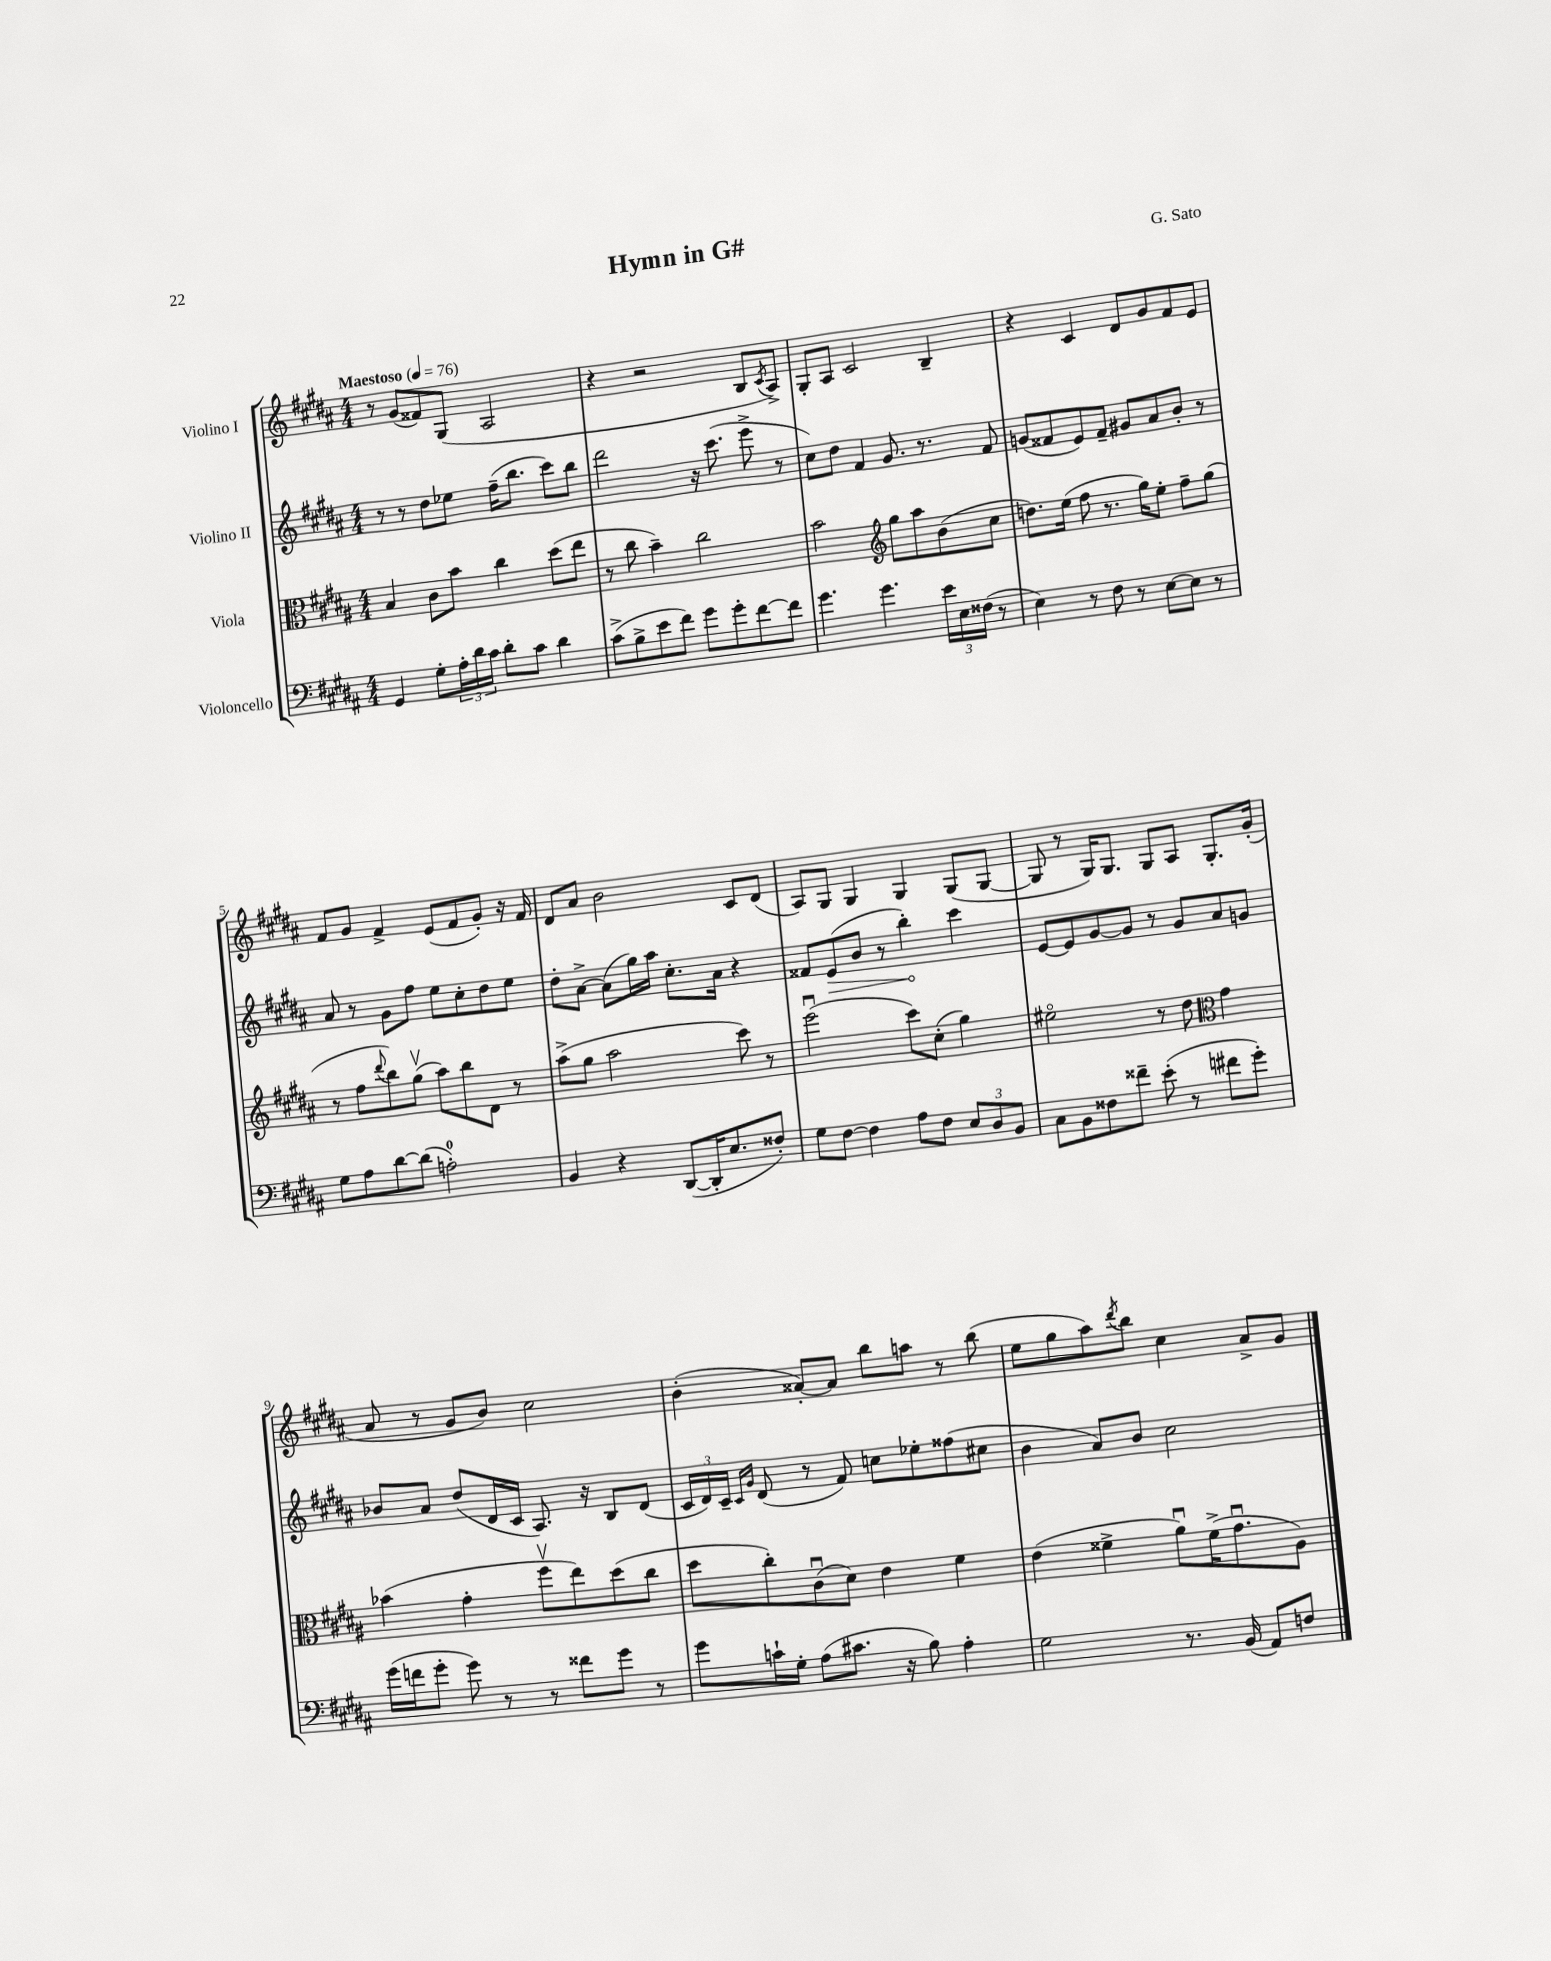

**kern	**kern	**kern	**dynam	**kern
*part4	*part3	*part2	*part2	*part1
*staff4	*staff3	*staff2	*staff2	*staff1
*I"Violoncello	*I"Viola	*I"Violino II	*	*I"Violino I
*clefF4	*clefC3	*clefG2	*	*clefG2
*k[f#c#g#d#a#]	*k[f#c#g#d#a#]	*k[f#c#g#d#a#]	*	*k[f#c#g#d#a#]
*M4/4	*M4/4	*M4/4	*	*M4/4
*MM76	*MM76	*MM76	*	*MM76
=1	=1	=1	=1	=1
!	!	!	!	!LO:TX:a:B:t=Maestoso
4GG#/	4B/	8r	.	8r
.	.	8r	.	(8g#/L
8G#'\L	8c#\L	8dd#\L	.	8f##X/)
24A#'\L	8b\J	8ee-X\J	.	(8G#/J
24d#\	.	.	.	.
24c#\JJ	.	.	.	.
8d#'\L	4cc#\	(16ff#~\KL	.	2A#/
.	.	8.bb\J	.	.
8c#\J	.	.	.	.
4d#\	(8dd#\L	8ccc#\L)	.	.
.	8ee\J	8bb\J	.	.
=2	=2	=2	=2	=2
(8c#^\L	8r	2ddd#\	.	4r
8B^\	8cc#\	.	.	.
8e\	4b~\)	.	.	2r
8f#\J)	.	.	.	.
8g#\L	2cc#\	16r	.	.
.	.	(8.ccc#\	.	.
8g#'\	.	.	.	.
[8f#\	.	8eee^\	.	8B/L
.	.	.	.	8qc#/
8f#\J]	.	8r	.	8A#^/J)
=3	=3	=3	=3	=3
4.g#\	2b\	8cc#\L)	.	8G#'/L
.	.	8dd#\J	.	8A#/J
.	.	4f#/	.	2c#/
4.g#\	.	.	.	.
*	*clefG2	*	*	*
.	8gg#\L	8.g#/	.	.
.	8aa#\	.	.	.
.	.	8.r	.	.
24e\LL	(8b\	.	.	4B~/
24E\	.	.	.	.
(24F##X\JJ	.	.	.	.
8r	8cc#\J	8f#/	.	.
=4	=4	=4	=4	=4
4E\)	8.ddn\L)	(8gn/L	.	4r
.	.	8f##X/	.	.
.	(16ee\Jk	.	.	.
8r	8ff#\	8e/)	.	4c#/
8F#\	8.r	8f##~/J	.	.
8r	.	8g#X/L	.	8d#/L
.	16gg#\KL)	.	.	.
[8E\L	8ee'\J	8a#/	.	8g#/
8E\J]	8ff#~\L	8b'/J	.	8f#/
8r	(8gg#\J	8r	.	8e/J
!!LO:LB:g=z
=5	=5	=5	=5	=5
8G#\L	8r	8a#/	.	8f#/L
8A#\	8ff#\L	8r	.	8g#/J
.	8qqddd#/	.	.	.
[8d#\	8bb\)	8g#\L	.	4f#^/
(8d#\J]	(8gg#v\J	8ff#\J	.	.
2An'\)	8aa#\L)	8ee\L	.	(8e/L
.	8bb\	8cc#'\	.	8f#/
.	8d#\J	8dd#\	.	8g#'/J)
.	8r	8ee\J	.	16r
.	.	.	.	16f#/
=6	=6	=6	=6	=6
4BB/	(8aa#^\L	8dd#'\L	.	8d#/L
.	8gg#\J	[8a#^\J	.	8a#/J
4r	2aa#\	(8a#\L]	.	2b\
.	.	16gg#\L)	.	.
.	.	16aa#\JJ	.	.
([8DD#/L	.	8.cc#'\L	.	.
16DD#'/K]	.	.	.	.
8.E/	.	16a#\Jk	.	.
.	8ccc#\)	4r	.	8c#/L
8F##X'/J)	8r	.	.	(8d#/J
=7	=7	=7	=7	=7
8G#\L	(2eeeu\	8f##X/L	.	8A#/L)
!	!	!	!LO:HP:b	!
[8F#\J	.	(8e/	>	8G#/J
4F#\]	.	8b/J	.	4G#/
.	.	8r	.	.
8A#\L	8ccc#\L)	4bb'\)	.	4G#/
8F#\J	(8cc#'\J	.	.	.
12E/L	4gg#\)	4ccc#\	]	(8G#/L
12D#/	.	.	.	.
.	.	.	.	[8G#/J
12BB/J	.	.	.	.
=8	=8	=8	=8	=8
8C#\L	2ee#X\	[8e/L	.	8G#/]
8BB\	.	8e/]	.	8r
8F##X\	.	[8g#/	.	16G#/KL)
.	.	.	.	8.G#/J
8f##X~\J	.	8g#/J]	.	.
(8e'\	8r	8r	.	8G#/L
8r	8dd#\	8g#/L	.	8A#/J
*	*clefC3	*	*	*
8f#X\L	4g#\	8a#/	.	8.G#'/L
8g#'\J)	.	8gn/J	.	.
.	.	.	.	(16g#'/Jk
!!LO:LB:g=z
=9	=9	=9	=9	=9
(16g#\LL	(4b-X\	8b-X/L	.	8a#/
16fn\J	.	.	.	.
8g#'\J	.	8a#/J	.	8r
8g#\)	4g#'\	(8dd#/L	.	8g#/L
8r	.	16d#/L	.	8b/J)
.	.	16c#/JJ	.	.
8r	8ff#v\L	8.A#/)	.	2cc#\
8f##X\L	8ee\)	.	.	.
.	.	16r	.	.
8g#\J	(8dd#\	8B/L	.	.
8r	8cc#\J	(8d#/J	.	.
=10	=10	=10	=10	=10
8g#\L	8dd#\L	24c#/LL	.	(4b'\
.	.	24d#/)	.	.
.	.	24c#~/JJ	.	.
.	.	16qqc#/LL	.	.
.	.	16qqg#/JJ	.	.
16cn`\L	8cc#'\)	(8d#/	.	.
16G#'\JJ	.	.	.	.
(8A#\L	(8c#u\	8r	.	[8a##X'/L)
8.c#X\J	8d#\J)	8f#/)	.	8a##/J]
.	4e\	8ccn\L	.	8bb\L
16r	.	.	.	.
8B\)	.	8ee-X'\	.	8aan\J
4A#'\	4f#\	(8ff##X\	.	8r
.	.	8cc#X\J	.	(8bb\
=11	=11	=11	=11	=11
2G#\	(4e\	4b\	.	8ee\L
.	.	.	.	8gg#\
.	4f##X^\	8a#/L)	.	8aa#\)
.	.	.	.	8qddd#/
.	.	8b/J	.	8bb\J
8.r	8a#u\L)	2cc#\	.	4cc#\
.	(16f##^\K	.	.	.
(16BB/	8.g#u\	.	.	.
8AA#/L)	.	.	.	8a#^/L
8Fn/J	8A#\J)	.	.	8g#/J
==	==	==	==	==
*-	*-	*-	*-	*-
